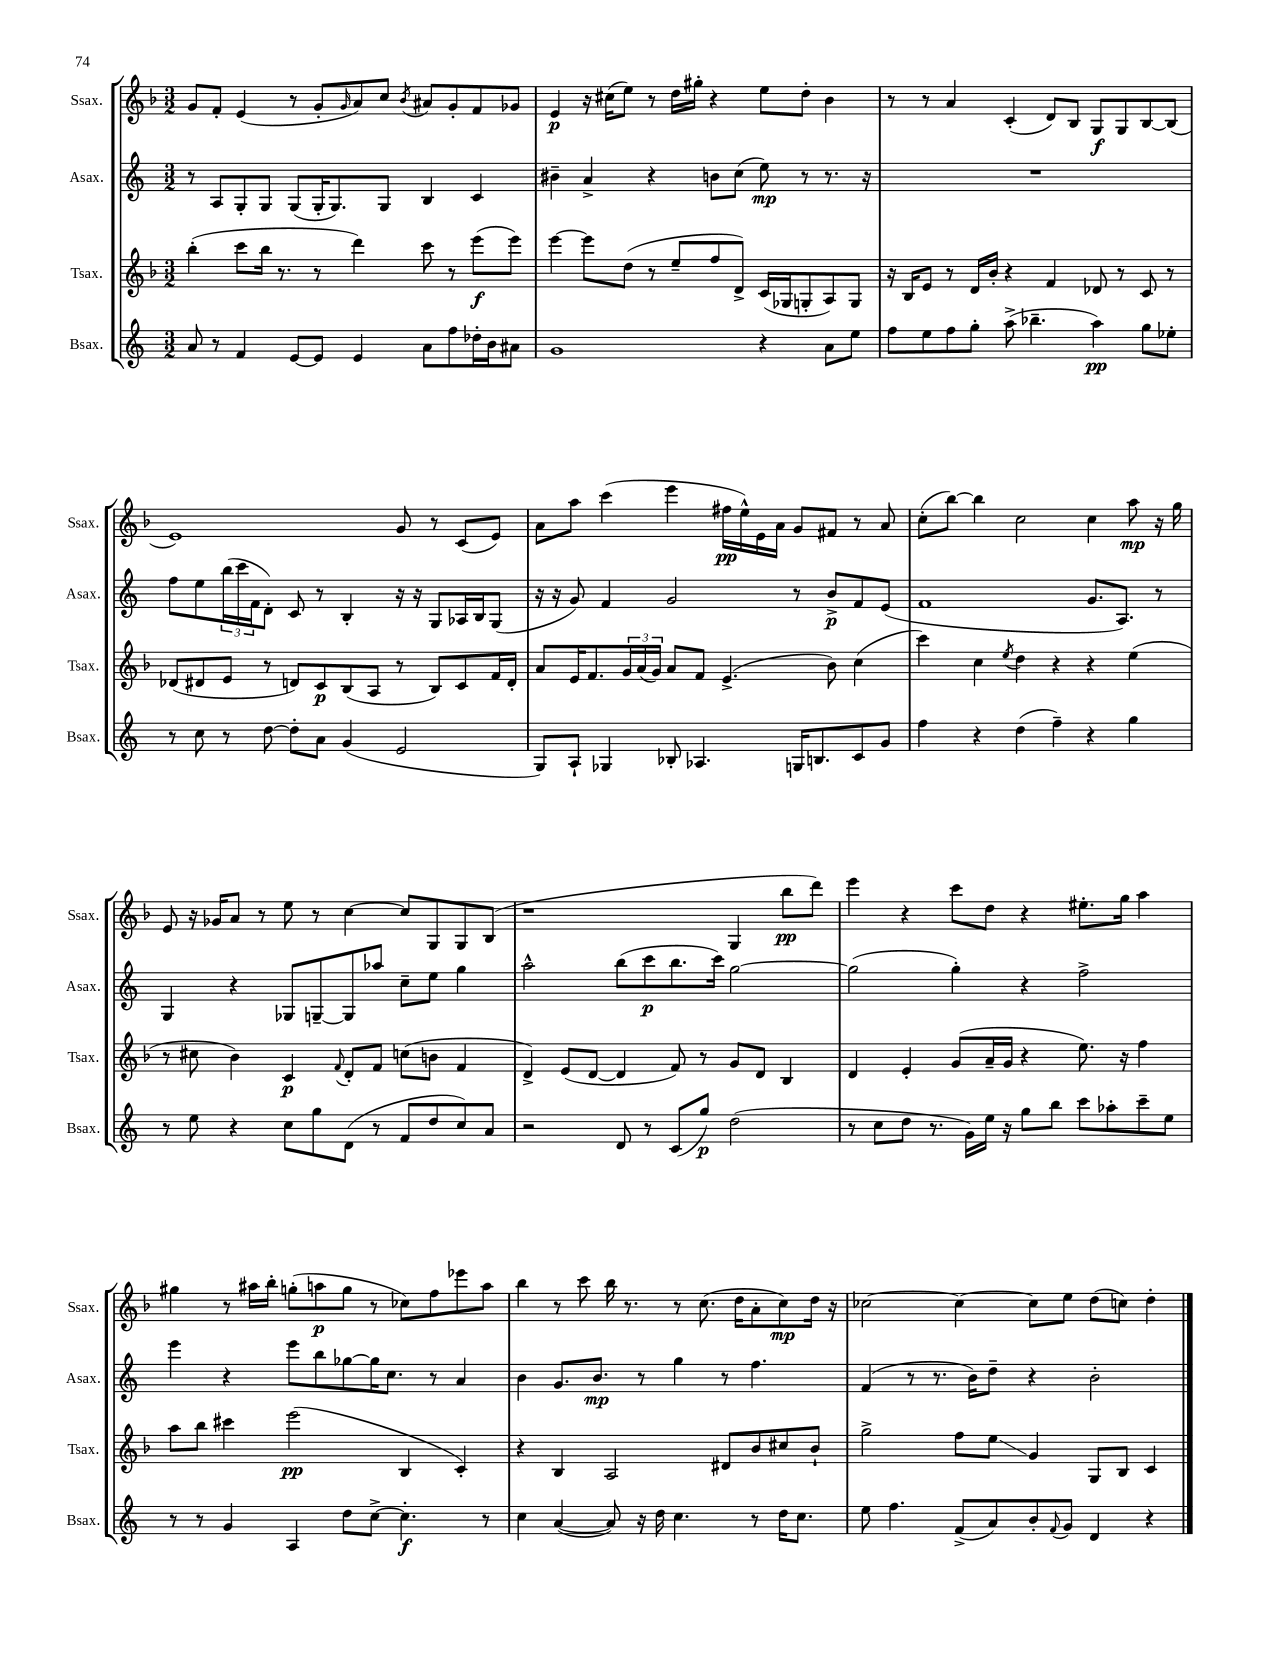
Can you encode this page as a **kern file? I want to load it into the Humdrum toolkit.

**kern	**kern	**kern	**kern
*staff4	*staff3	*staff2	*staff1
*clefG2	*clefG2	*clefG2	*clefG2
*k[]	*k[b-]	*k[]	*k[b-]
*M3/2	*M3/2	*M3/2	*M3/2
8a	(4bb-'	8r	8g
8r	.	8A	8f'
4f	8ccc	8G'	(4e
.	16bb-	8G	.
.	8.r	.	.
[8e	.	(8G	8r
8e]	8r	16G'	8g'
.	.	8.G)	.
.	.	.	16qqg
4e	4ddd)	.	8a)
.	.	8G	8cc
.	.	.	8qb-
8a	8ccc	4B	8a#
8ff	8r	.	8g'
16dd-'	(8eee	4c	8f
16b	.	.	.
8a#	8eee)	.	8g-
=	=	=	=
1g	[4eee	4b#~	4e
.	8eee]	4a^	16r
.	.	.	(16cc#
.	(8dd	.	8ee)
.	8r	4r	8r
.	8ee~	.	16dd
.	.	.	16gg#'
.	8ff	8b	4r
.	8d^)	(8cc	.
4r	(16c	8ee)	8ee
.	16G-	.	.
.	8G'	8r	8dd'
8a	8A)	8.r	4b-
8ee	8G	.	.
.	.	16r	.
=	=	=	=
8ff	16r	1.r	8r
.	16B-	.	.
8ee	8e	.	8r
8ff	8r	.	4a
8gg'	16d	.	.
.	16b-'	.	.
(8aa^	4r	.	(4c'
4.bb-~	.	.	.
.	4f	.	8d)
.	.	.	8B-
4aa)	8d-	.	8G
.	8r	.	8G
8gg	8c	.	[8B-
8ee-'	8r	.	(8B-]
=	=	=	=
8r	(8d-	8ff	1e)
8cc	8d#	8ee	.
8r	8e	(24bb	.
.	.	24ccc	.
.	.	24f	.
[8dd	8r	8d')	.
8dd']	8d)	8c	.
8a	8c	8r	.
(4g	(8B-	4B'	.
.	8A	.	.
2e	8r	16r	8g
.	.	16r	.
.	8B-)	8G	8r
.	8c	16A-	(8c
.	.	16B	.
.	16f	(8G	8e)
.	16d'	.	.
=	=	=	=
8G)	8a	16r	8a
.	.	16r	.
8A`	16e	8g)	8aa
.	8.f	.	.
4G-	.	4f	(4ccc
.	24g	.	.
.	(24a	.	.
.	24g)	.	.
8B-'	8a	2g	4eee
4.A-	8f	.	.
.	(4.e^	.	16ff#
.	.	.	16ee^^)
.	.	.	16e
.	.	.	16a
16G	.	8r	8g
8.B	.	.	.
.	8b-)	8b^	8f#
8c	(4cc	8f	8r
8g	.	(8e	8a
=	=	=	=
4ff	4ccc)	1f	(8cc'
.	.	.	[8bb-)
4r	4cc	.	4bb-]
.	8qee	.	.
(4dd	4dd	.	2cc
4ff~)	4r	.	.
4r	4r	8.g	4cc
.	.	8.A)	.
4gg	(4ee	.	8aa
.	.	8r	16r
.	.	.	16gg
=	=	=	=
8r	8r	4G	8e
8ee	8cc#	.	16r
.	.	.	16g-
4r	4b-)	4r	8a
.	.	.	8r
8cc	4c	8G-	8ee
8gg	.	[8G~	8r
.	8qqf	.	.
(8d	8d'	8G]	[4cc
8r	8f	8aa-	.
8f	(8cc	8cc~	8cc]
8dd	8b	8ee	8G
8cc)	4f	4gg	8G
8a	.	.	(8B-
=	=	=	=
2r	4d^)	2aa^^	1r
.	(8e	.	.
.	[8d	.	.
8d	4d]	(8bb	.
8r	.	8ccc	.
(8c	8f)	8.bb	.
8gg)	8r	.	.
.	.	16ccc)	.
(2dd	8g	[2gg	4G
.	8d	.	.
.	4B-	.	8bb-
.	.	.	8ddd)
=	=	=	=
8r	4d	(2gg]	4eee
8cc	.	.	.
8dd	4e'	.	4r
8.r	.	.	.
.	(8g	4gg')	8ccc
16g)	.	.	.
16ee	16a~	.	8dd
16r	16g	.	.
8gg	4r	4r	4r
8bb	.	.	.
8ccc	8.ee)	2ff^	8.ee#'
8aa-'	.	.	.
.	16r	.	16gg
8ccc~	4ff	.	4aa
8ee	.	.	.
=	=	=	=
8r	8aa	4eee	4gg#
8r	8bb-	.	.
4g	4ccc#	4r	8r
.	.	.	16aa#
.	.	.	16bb-'
4A	(2eee	8eee	(8gg'
.	.	8bb	8aa
8dd	.	[8gg-	8gg
[8cc^	.	16gg-]	8r
.	.	8.cc	.
4.cc']	4B-	.	8cc-)
.	.	8r	8ff
.	4c')	4a	8eee-
8r	.	.	8aa
=	=	=	=
4cc	4r	4b	4bb-
([4a	4B-	8.g	8r
.	.	.	8ccc
.	.	8.b	.
8a])	2A	.	16bb-
.	.	.	8.r
16r	.	8r	.
16dd	.	.	.
4.cc	.	4gg	8r
.	.	.	(8.cc
.	8d#	8r	.
.	.	.	16dd
8r	8b-	4.ff	8a'
16dd	8cc#	.	8cc)
8.cc	.	.	.
.	8b-`	.	16dd
.	.	.	16r
=	=	=	=
8ee	2gg^	(4f	[2cc-
4.ff	.	.	.
.	.	8r	.
.	.	8.r	.
(8f^	8ff	.	4cc-_
.	.	16b)	.
8a)	8ee	8dd~	.
8b'	4g	4r	8cc-]
8qqf	.	.	.
8g	.	.	8ee
4d	8G	2b'	(8dd
.	8B-	.	8cc)
4r	4c	.	4dd'
==	==	==	==
*-	*-	*-	*-
